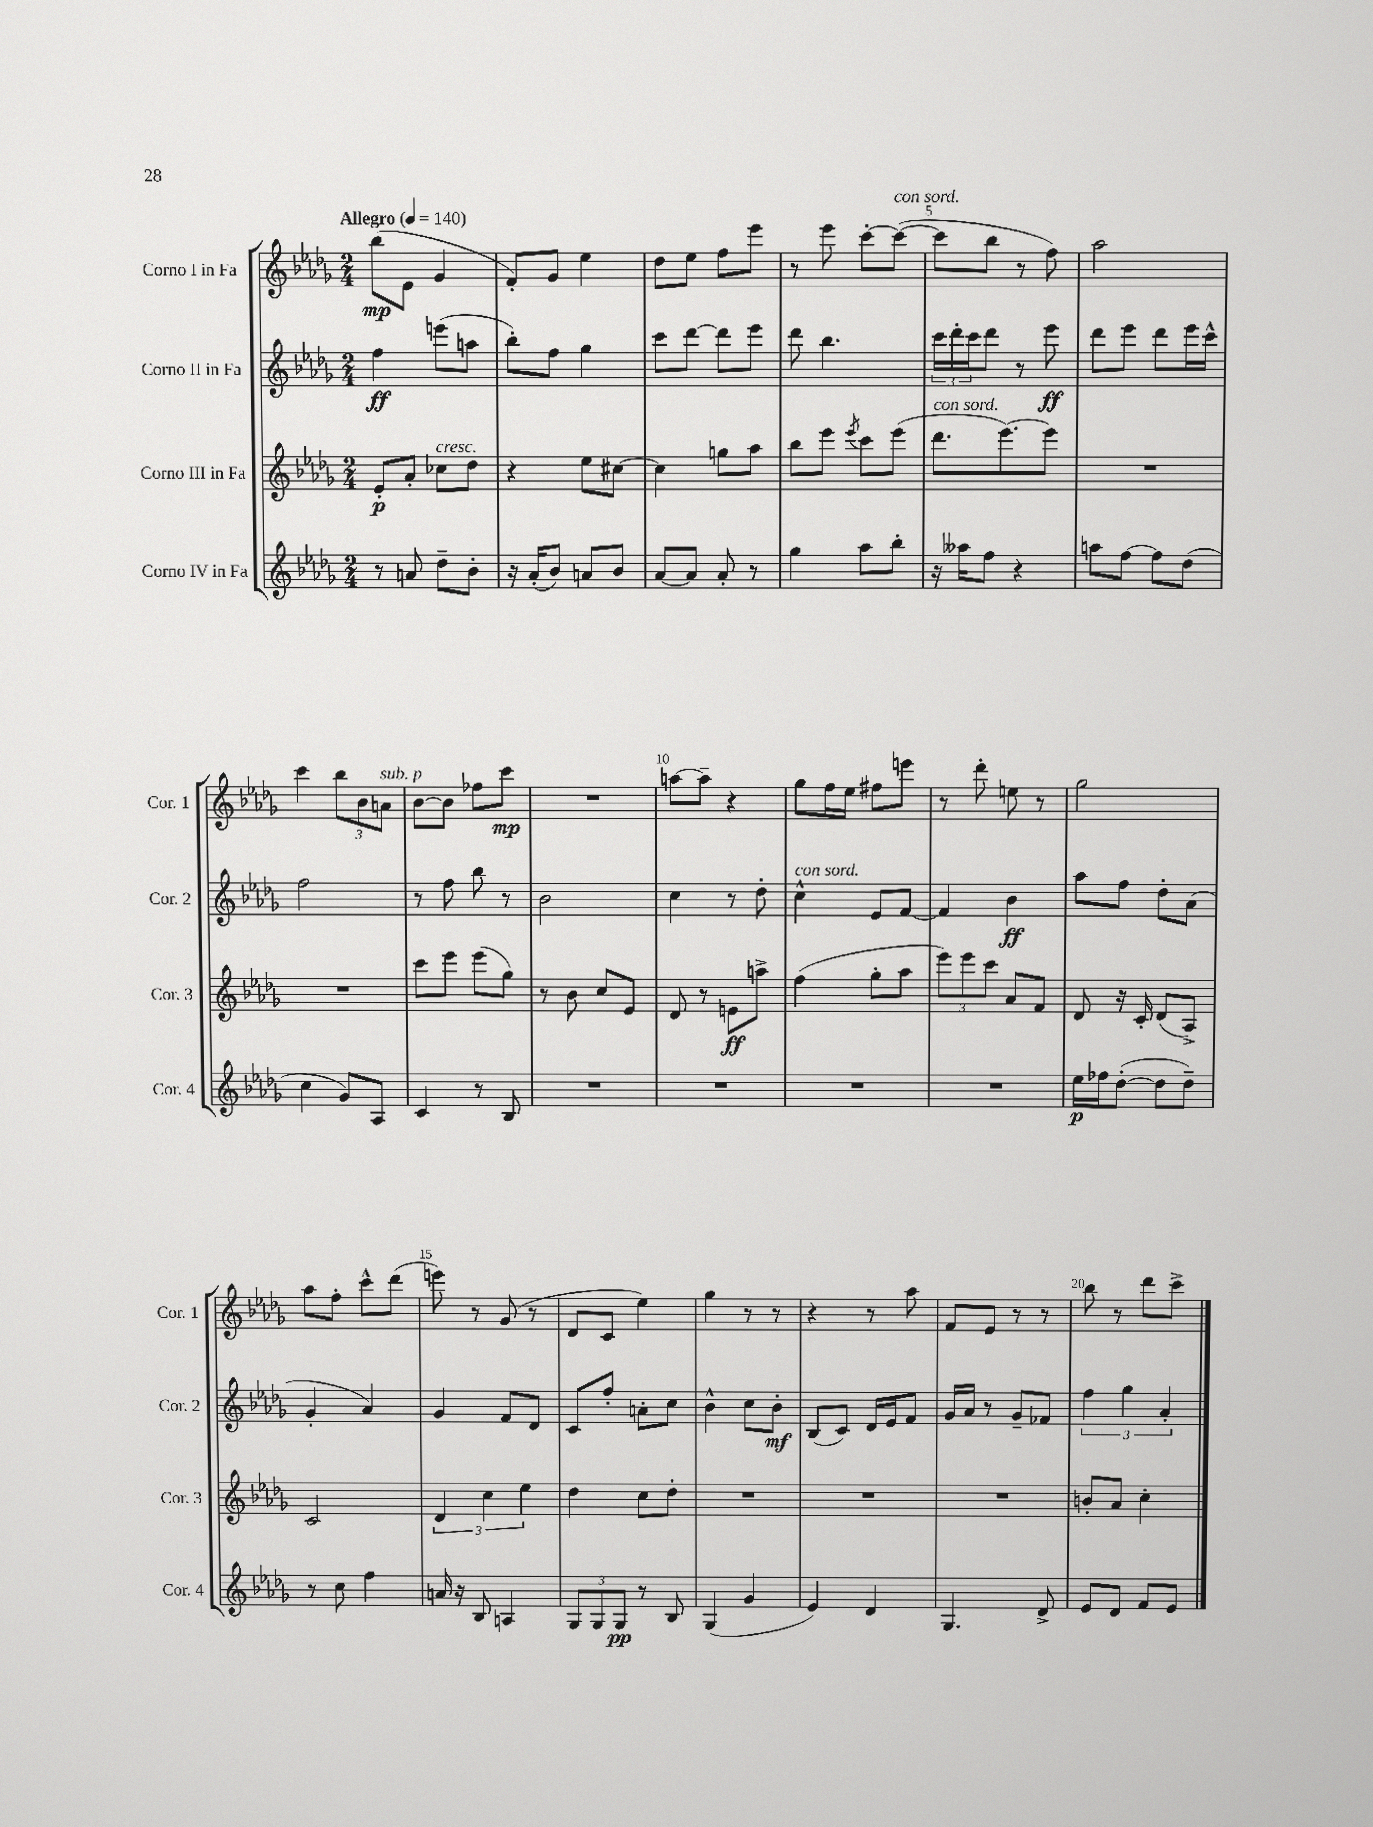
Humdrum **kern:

**kern	**kern	**kern	**kern
*staff4	*staff3	*staff2	*staff1
*clefG2	*clefG2	*clefG2	*clefG2
*k[b-e-a-d-g-]	*k[b-e-a-d-g-]	*k[b-e-a-d-g-]	*k[b-e-a-d-g-]
*M2/4	*M2/4	*M2/4	*M2/4
*MM140	*MM140	*MM140	*MM140
8r	8e-'	4ff	(8bb-
8a	8a-'	.	8e-
8dd-~	8cc-	(8eee	4g-
8b-'	8dd-	8aa	.
=	=	=	=
16r	4r	8bb-')	8f')
(16a-'	.	.	.
8b-)	.	8ff	8g-
8a	8ee-	4gg-	4ee-
8b-	[8cc#	.	.
=	=	=	=
[8a-	4cc#]	8ccc	8dd-
8a-]	.	[8ddd-	8ee-
8a-'	8gg	8ddd-]	8ff
8r	8aa-	8eee-	8eee-
=	=	=	=
4gg-	8bb-	8ddd-	8r
.	8eee-	4.bb-	8eee-
.	8qeee-	.	.
8aa-	8ccc	.	[8ccc'
8bb-'	(8eee-	.	(8ccc_
=	=	=	=
16r	8.ddd-	24ccc	8ccc]
.	.	24ddd-'	.
16aa--	.	.	.
.	.	24ccc	.
8ff	.	8ddd-	8bb-
.	[8.eee-)	.	.
4r	.	8r	8r
.	8eee-]	8eee-	8ff)
=	=	=	=
8aa	2r	8ddd-	2aa-
[8ff	.	8eee-	.
8ff]	.	8ddd-	.
(8dd-	.	16eee-	.
.	.	16ccc^^	.
=	=	=	=
4cc	2r	2ff	4ccc
8g-)	.	.	12bb-
.	.	.	12b-
8A-	.	.	.
.	.	.	12a
=	=	=	=
4c	8ccc	8r	[8b-
.	8eee-	8ff	8b-]
8r	(8eee-	8bb-	8ff-
8B-	8gg-)	8r	8ccc
=	=	=	=
2r	8r	2b-	2r
.	8b-	.	.
.	8cc	.	.
.	8e-	.	.
=	=	=	=
2r	8d-	4cc	[8aa
.	8r	.	8aa~]
.	8e	8r	4r
.	8aa^	8dd-'	.
=	=	=	=
2r	(4ff	4cc^^	8gg-
.	.	.	16ff
.	.	.	16ee-
.	8gg-'	8e-	8ff#
.	8aa-	[8f	8eee
=	=	=	=
2r	12eee-)	4f]	8r
.	12eee-	.	.
.	.	.	8ddd-'
.	12ccc	.	.
.	8a-	4b-	8ee
.	8f	.	8r
=	=	=	=
16ee-	8d-	8aa-	2gg-
16ff-	.	.	.
([8dd-'	16r	8ff	.
.	16c'	.	.
8dd-]	(8d-	8dd-'	.
8dd-~)	8A-^)	(8a-	.
=	=	=	=
8r	2c	4g-'	8aa-
8cc	.	.	8ff'
4ff	.	4a-)	8ccc^^
.	.	.	(8ddd-
=	=	=	=
16a	6d-	4g-	8eee)
16r	.	.	.
8B-	.	.	8r
.	6cc	.	.
4A	.	8f	(8g-
.	6ee-	.	.
.	.	8d-	8r
=	=	=	=
12G-	4dd-	8c	8d-
12G-	.	.	.
.	.	8ff'	8c
12G-	.	.	.
8r	8cc	8a'	4ee-)
8B-	8dd-'	8cc	.
=	=	=	=
(4G-	2r	4b-^^	4gg-
4g-	.	8cc	8r
.	.	8b-'	8r
=	=	=	=
4e-)	2r	(8B-	4r
.	.	8c)	.
4d-	.	16d-	8r
.	.	16e-	.
.	.	8f	8aa-
=	=	=	=
4.G-	2r	16g-	8f
.	.	16a-	.
.	.	8r	8e-
.	.	8g-~	8r
8d-^	.	8f-	8r
=	=	=	=
8e-	8b'	6ff	8bb-
8d-	8a-	.	8r
.	.	6gg-	.
8f	4cc'	.	8ddd-
.	.	6a-'	.
8e-	.	.	8ccc^
==	==	==	==
*-	*-	*-	*-
